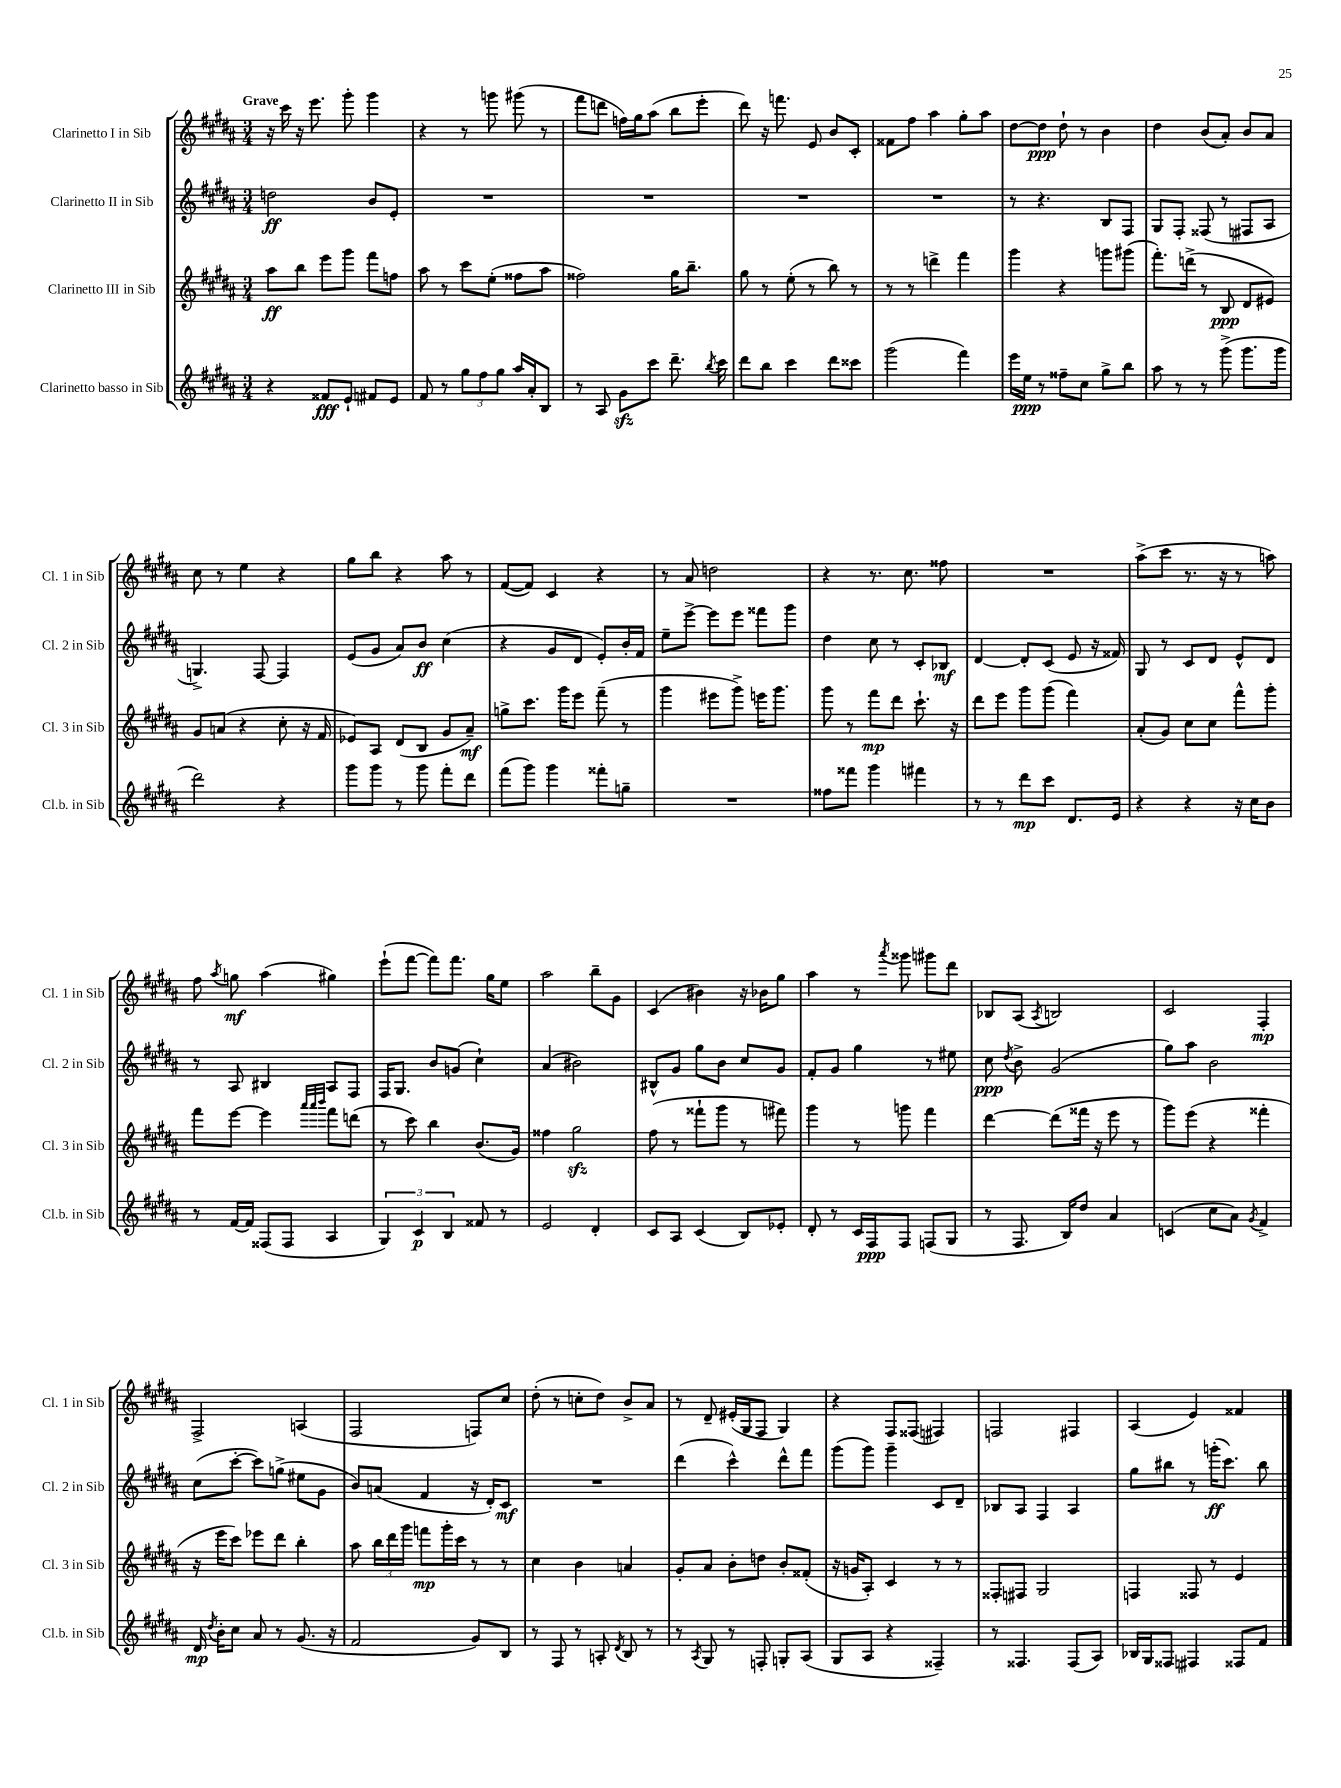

**kern	**dynam	**kern	**dynam	**kern	**dynam	**kern	**dynam
*part4	*part4	*part3	*part3	*part2	*part2	*part1	*part1
*staff4	*staff4	*staff3	*staff3	*staff2	*staff2	*staff1	*staff1
*I"Clarinetto basso in Sib	*	*I"Clarinetto III in Sib	*	*I"Clarinetto II in Sib	*	*I"Clarinetto I in Sib	*
*I'Cl.b. in Sib	*	*I'Cl. 3 in Sib	*	*I'Cl. 2 in Sib	*	*I'Cl. 1 in Sib	*
*clefG2	*	*clefG2	*	*clefG2	*	*clefG2	*
*k[f#c#g#d#a#]	*	*k[f#c#g#d#a#]	*	*k[f#c#g#d#a#]	*	*k[f#c#g#d#a#]	*
*M3/4	*	*M3/4	*	*M3/4	*	*M3/4	*
=1	=1	=1	=1	=1	=1	=1	=1
!	!	!	!	!	!	!LO:TX:a:B:t=Grave	!
4r	.	8aa#\L	ff	2ddn\	ff	16r	.
.	.	.	.	.	.	16ccc#\	.
.	.	8bb\J	.	.	.	16r	.
.	.	.	.	.	.	8.eee\	.
8f##X/L	fff	8eee\L	.	.	.	.	.
8e`/J	.	8ggg#\J	.	.	.	8ggg#'\	.
8f#X/L	.	8fff#\L	.	8b/L	.	4ggg#\	.
8e/J	.	8ffn\J	.	8e'/J	.	.	.
=2	=2	=2	=2	=2	=2	=2	=2
8f#/	.	8aa#\	.	2.r	.	4r	.
8r	.	8r	.	.	.	.	.
12gg#\L	.	8ccc#\L	.	.	.	8r	.
12ff#\	.	.	.	.	.	.	.
.	.	(8ee'\J	.	.	.	8gggn\	.
12gg#\J	.	.	.	.	.	.	.
16aa#/LL	.	8ff##X\L	.	.	.	(8ggg#X\	.
16a#'/J	.	.	.	.	.	.	.
8B/J	.	8aa#\J	.	.	.	8r	.
=3	=3	=3	=3	=3	=3	=3	=3
8r	.	2ff##X\)	.	2.r	.	8fff#\L	.
8A#/	.	.	.	.	.	8dddn\J	.
8g#zz\L	.	.	.	.	.	16ffn\LL)	.
.	.	.	.	.	.	16gg#\J	.
8ccc#\J	.	.	.	.	.	(8aa#\J	.
8.ddd#~\	.	16gg#\KL	.	.	.	8bb\L	.
.	.	8.bb~\J	.	.	.	.	.
.	.	.	.	.	.	8eee'\J	.
8qbb/	.	.	.	.	.	.	.
16ccc#\	.	.	.	.	.	.	.
=4	=4	=4	=4	=4	=4	=4	=4
8ddd#\L	.	8gg#\	.	2.r	.	8ddd#\)	.
8bb\J	.	8r	.	.	.	16r	.
.	.	.	.	.	.	8.fffn\	.
4ccc#\	.	(8ee'\	.	.	.	.	.
.	.	8r	.	.	.	8e/	.
8ddd#\L	.	8bb\)	.	.	.	8b/L	.
8ccc##X\J	.	8r	.	.	.	8c#'/J	.
=5	=5	=5	=5	=5	=5	=5	=5
(2ggg#\	.	8r	.	2.r	.	8f##X\L	.
.	.	8r	.	.	.	8ff#\J	.
.	.	4dddn^\	.	.	.	4aa#\	.
4fff#\)	.	4fff#\	.	.	.	8gg#'\L	.
.	.	.	.	.	.	8aa#\J	.
=6	=6	=6	=6	=6	=6	=6	=6
16eee\LL	.	4ggg#\	.	8r	.	[8dd#\L	.
16ee\JJ	ppp	.	.	.	.	.	.
8r	.	.	.	4.r	.	8dd#\J]	ppp
8ff##X~\L	.	4r	.	.	.	8dd#`\	.
8cc#\J	.	.	.	.	.	8r	.
8gg#^\L	.	8gggn\L	.	8B/L	.	4b\	.
8bb\J	.	(8ggg#X\J	.	8F#/J	.	.	.
=7	=7	=7	=7	=7	=7	=7	=7
8aa#\	.	8.fff#'\L)	.	8G#/L	.	4dd#\	.
8r	.	.	.	8F#'/J	.	.	.
.	.	(16dddn^\Jk	.	.	.	.	.
8r	.	8r	.	(8F##X/	.	(8b/L	.
(8ggg#^\	.	8B/	ppp	8r	.	8a#'/J)	.
8.ggg#\L	.	8d#/L	.	8F#X/L	.	8b/L	.
.	.	8e#X/J)	.	8A#/J	.	8a#/J	.
16ggg#\Jk	.	.	.	.	.	.	.
!!LO:LB:g=z
=8	=8	=8	=8	=8	=8	=8	=8
2ddd#\)	.	8g#/L	.	4.Gn^/)	.	8cc#\	.
.	.	(8an/J	.	.	.	8r	.
.	.	4r	.	.	.	4ee\	.
.	.	.	.	[8F#/	.	.	.
4r	.	8cc#'\	.	4F#/]	.	4r	.
.	.	16r	.	.	.	.	.
.	.	16f#/	.	.	.	.	.
=9	=9	=9	=9	=9	=9	=9	=9
8ggg#\L	.	8e-X/L)	.	(8e/L	.	8gg#\L	.
8ggg#\J	.	8A#/J	.	8g#/J	.	8bb\J	.
8r	.	(8d#/L	.	8a#/L)	.	4r	.
8ggg#\	.	8B/J	.	8b/J	ff	.	.
8fff#'\L	.	8g#/L	.	(4cc#\	.	8aa#\	.
8ddd#\J	.	8a#~/J)	mf	.	.	8r	.
=10	=10	=10	=10	=10	=10	=10	=10
(8fff#\L	.	8ggn^\L	.	4r	.	([8f#/L	.
8ggg#\J)	.	8.ccc#\J	.	.	.	8f#/J])	.
4ggg#\	.	.	.	8g#/L	.	4c#/	.
.	.	16ggg#\KL	.	.	.	.	.
.	.	8eee\J	.	8d#/J	.	.	.
8fff##X'\L	.	(8fff#~\	.	8e'/L)	.	4r	.
8ggn~\J	.	8r	.	16b'/L	.	.	.
.	.	.	.	16f#/JJ	.	.	.
=11	=11	=11	=11	=11	=11	=11	=11
2.r	.	4ggg#\	.	8ee~\L	.	8r	.
.	.	.	.	[8eee^\J	.	8a#/	.
.	.	8eee#X\L	.	8eee\L]	.	2ddn\	.
.	.	8ggg#^\J)	.	8eee\J	.	.	.
.	.	16eeen\KL	.	8fff##X\L	.	.	.
.	.	8.ggg#\J	.	.	.	.	.
.	.	.	.	8ggg#\J	.	.	.
=12	=12	=12	=12	=12	=12	=12	=12
8ff##X\L	.	8ggg#\	.	4dd#\	.	4r	.
8fff##X\J	.	8r	.	.	.	.	.
4ggg#\	.	8fff#\L	mp	8cc#\	.	8.r	.
.	.	8ddd#\J	.	8r	.	.	.
.	.	.	.	.	.	8.cc#\	.
4fff#X\	.	8.ccc#`\	.	8c#'/L	.	.	.
.	.	.	.	8B-X/J	mf	8ff##X\	.
.	.	16r	.	.	.	.	.
=13	=13	=13	=13	=13	=13	=13	=13
8r	.	8ddd#\L	.	[4d#/	.	2.r	.
8r	.	8eee\J	.	.	.	.	.
8ddd#\L	mp	8ggg#\L	.	8d#'/L]	.	.	.
8ccc#\J	.	(8ggg#\J	.	(8c#/J	.	.	.
8.d#/L	.	4fff#\)	.	8e/	.	.	.
.	.	.	.	16r	.	.	.
16e/Jk	.	.	.	16f##X/)	.	.	.
=14	=14	=14	=14	=14	=14	=14	=14
4r	.	(8a#'/L	.	8G#/	.	(8aa#^\L	.
.	.	8g#/J)	.	8r	.	8ccc#\J	.
4r	.	8cc#\L	.	8c#/L	.	8.r	.
.	.	8cc#\J	.	8d#/J	.	.	.
.	.	.	.	.	.	16r	.
16r	.	8fff#^^\L	.	8e^^/L	.	8r	.
16cc#\KL	.	.	.	.	.	.	.
8b\J	.	8ggg#'\J	.	8d#/J	.	8aan\)	.
!!LO:LB:g=z
=15	=15	=15	=15	=15	=15	=15	=15
8r	.	8fff#\L	.	8r	.	8ff#\	.
.	.	.	.	.	.	8qaa#/	.
[16f#/LL	.	[8eee\J	.	8A#/	.	8ggn\	mf
16f#/JJ]	.	.	.	.	.	.	.
(8F##X/L	.	4eee\]	.	4B#X/	.	(4aa#\	.
8F##/J	.	.	.	.	.	.	.
.	.	32qqaaa#/LLL	.	.	.	.	.
.	.	32qqaaa#/	.	.	.	.	.
.	.	32qqbbb/JJJ	.	.	.	.	.
4A#/	.	8fff#\L	.	8A#/L	.	4gg#X\)	.
.	.	(8dddn\J	.	8F#/J	.	.	.
=16	=16	=16	=16	=16	=16	=16	=16
6G#/)	.	8r	.	16F#/KL	.	(8eee`\L	.
.	.	.	.	8.G#/J	.	.	.
.	.	8ccc#\)	.	.	.	[8fff#\J	.
6c#/	p	.	.	.	.	.	.
.	.	4bb\	.	8b/L	.	8fff#\L])	.
6B/	.	.	.	.	.	.	.
.	.	.	.	(8gn/J	.	8.fff#\J	.
8f##X/	.	(8.b/L	.	4cc#`\)	.	.	.
.	.	.	.	.	.	16gg#\KL	.
8r	.	.	.	.	.	8ee\J	.
.	.	16g#/Jk)	.	.	.	.	.
=17	=17	=17	=17	=17	=17	=17	=17
2e/	.	4ff##X\	.	(4a#/	.	2aa#\	.
.	.	2gg#zz\	.	2b#X\)	.	.	.
4d#'/	.	.	.	.	.	8bb~\L	.
.	.	.	.	.	.	8g#\J	.
=18	=18	=18	=18	=18	=18	=18	=18
8c#/L	.	(8ff#\	.	8B#X^^/L	.	(4c#/	.
8A#/J	.	8r	.	8g#/J	.	.	.
(4c#/	.	8fff##X`\L	.	8gg#\L	.	4b#X\)	.
.	.	8ggg#\J	.	8b\J	.	.	.
8B/L)	.	8r	.	8cc#/L	.	16r	.
.	.	.	.	.	.	16b-X\KL	.
8e-X'/J	.	8fff#X\)	.	8g#/J	.	8gg#\J	.
=19	=19	=19	=19	=19	=19	=19	=19
8d#'/	.	4ggg#\	.	8f#'/L	.	4aa#\	.
8r	.	.	.	8g#/J	.	.	.
16c#/LL	.	8r	.	4gg#\	.	8r	.
16F#/J	ppp	.	.	.	.	.	.
.	.	.	.	.	.	8qaaa#/	.
8F#/J	.	8gggn\	.	.	.	8ggg##X\	.
(8Fn/L	.	4fff#\	.	8r	.	8ggg#X\L	.
8G#/J	.	.	.	8ee#X\	.	8ddd#\J	.
=20	=20	=20	=20	=20	=20	=20	=20
8r	.	[4ddd#\	.	8cc#\	ppp	8B-X/L	.
.	.	.	.	8qdd#/	.	.	.
8.F#/	.	.	.	8b^\	.	(8A#/J	.
.	.	.	.	.	.	8qA#/	.
.	.	(8ddd#\L]	.	(2g#/	.	2Bn/)	.
16B/KL)	.	.	.	.	.	.	.
8dd#/J	.	16fff##X\Jk	.	.	.	.	.
.	.	16r	.	.	.	.	.
4a#/	.	8eee\	.	.	.	.	.
.	.	8r	.	.	.	.	.
=21	=21	=21	=21	=21	=21	=21	=21
(4cn/	.	8ggg#\L)	.	8gg#\L)	.	2c#/	.
.	.	(8eee\J	.	8aa#\J	.	.	.
8cc#\L	.	4r	.	2b\	.	.	.
8a#\J)	.	.	.	.	.	.	.
8qg#/	.	.	.	.	.	.	.
4f#^/	.	4fff##X'\	.	.	.	4F#'/	mp
!!LO:LB:g=z
=22	=22	=22	=22	=22	=22	=22	=22
16d#/	mp	16r	.	(8cc#\L	.	2F#^/	.
8qdd#/	.	.	.	.	.	.	.
16b'\KL	.	16eee\KL	.	.	.	.	.
8cc#\J	.	8ccc#\J)	.	[8ccc#'\J	.	.	.
8a#/	.	8eee-X\L	.	8ccc#\L])	.	.	.
8r	.	8ddd#\J	.	(8ggn^\J	.	.	.
(8.g#/	.	4bb'\	.	8ee#X\L	.	(4An/	.
.	.	.	.	8g#\J	.	.	.
16r	.	.	.	.	.	.	.
=23	=23	=23	=23	=23	=23	=23	=23
2f#/	.	8aa#\	.	8b/L)	.	2F#/	.
.	.	24bb\LL	.	(8an/J	.	.	.
.	.	24ddd#\	.	.	.	.	.
.	.	24ggg#\JJ	.	.	.	.	.
.	.	8fffn\L	mp	4f#/	.	.	.
.	.	16ggg#'\L	.	.	.	.	.
.	.	16ccc#\JJ	.	.	.	.	.
8g#/L)	.	8r	.	16r	.	8Fn/L)	.
.	.	.	.	16d#'/KL)	.	.	.
8B/J	.	8r	.	8c#/J	mf	8cc#/J	.
=24	=24	=24	=24	=24	=24	=24	=24
8r	.	4cc#\	.	2.r	.	(8dd#'\	.
8F#/	.	.	.	.	.	8r	.
8r	.	4b\	.	.	.	8ccn'\L	.
8An'/	.	.	.	.	.	8dd#\J)	.
8qd#/	.	.	.	.	.	.	.
8B/	.	4an/	.	.	.	8b^/L	.
8r	.	.	.	.	.	8a#/J	.
=25	=25	=25	=25	=25	=25	=25	=25
8r	.	8g#'/L	.	(4ddd#\	.	8r	.
8qA#/	.	.	.	.	.	.	.
8G#/	.	8a#/J	.	.	.	8d#~/	.
8r	.	8b'\L	.	4ccc#^^\)	.	(16e#X'/LL	.
.	.	.	.	.	.	16G#/J	.
8Fn'/	.	8ddn\J	.	.	.	8F#/J	.
8Gn'/L	.	8b'/L	.	8ddd#^^\L	.	4G#/)	.
(8A#/J	.	(8f##X'/J	.	8fff#\J	.	.	.
=26	=26	=26	=26	=26	=26	=26	=26
8G#/L	.	16r	.	(8ggg#\L	.	4r	.
.	.	16gn/KL	.	.	.	.	.
8A#/J	.	8A#'/J)	.	8ggg#\J)	.	.	.
4r	.	4c#/	.	4ggg#~\	.	8F#/L	.
.	.	.	.	.	.	(8F##X/J	.
4F##X~/)	.	8r	.	8c#/L	.	4F#X/)	.
.	.	8r	.	8d#~/J	.	.	.
=27	=27	=27	=27	=27	=27	=27	=27
8r	.	8F##X'/L	.	8B-X/L	.	2Fn/	.
4.F##X/	.	8F#X/J	.	8A#/J	.	.	.
.	.	2G#/	.	4F#/	.	.	.
(8F##/L	.	.	.	4A#/	.	4F#X/	.
8A#/J)	.	.	.	.	.	.	.
=28	=28	=28	=28	=28	=28	=28	=28
16B-X/LL	.	4Fn/	.	8gg#\L	.	(4A#/	.
16G#/J	.	.	.	.	.	.	.
8F##X/J	.	.	.	8bb#X\J	.	.	.
4F#X/	.	8F##X/	.	8r	.	4e/)	.
.	.	8r	.	(16gggn'\KL	ff	.	.
.	.	.	.	8.ccc#\J)	.	.	.
8F##X/L	.	4e/	.	.	.	4f##X/	.
8f#/J	.	.	.	8bb#\	.	.	.
==	==	==	==	==	==	==	==
*-	*-	*-	*-	*-	*-	*-	*-
